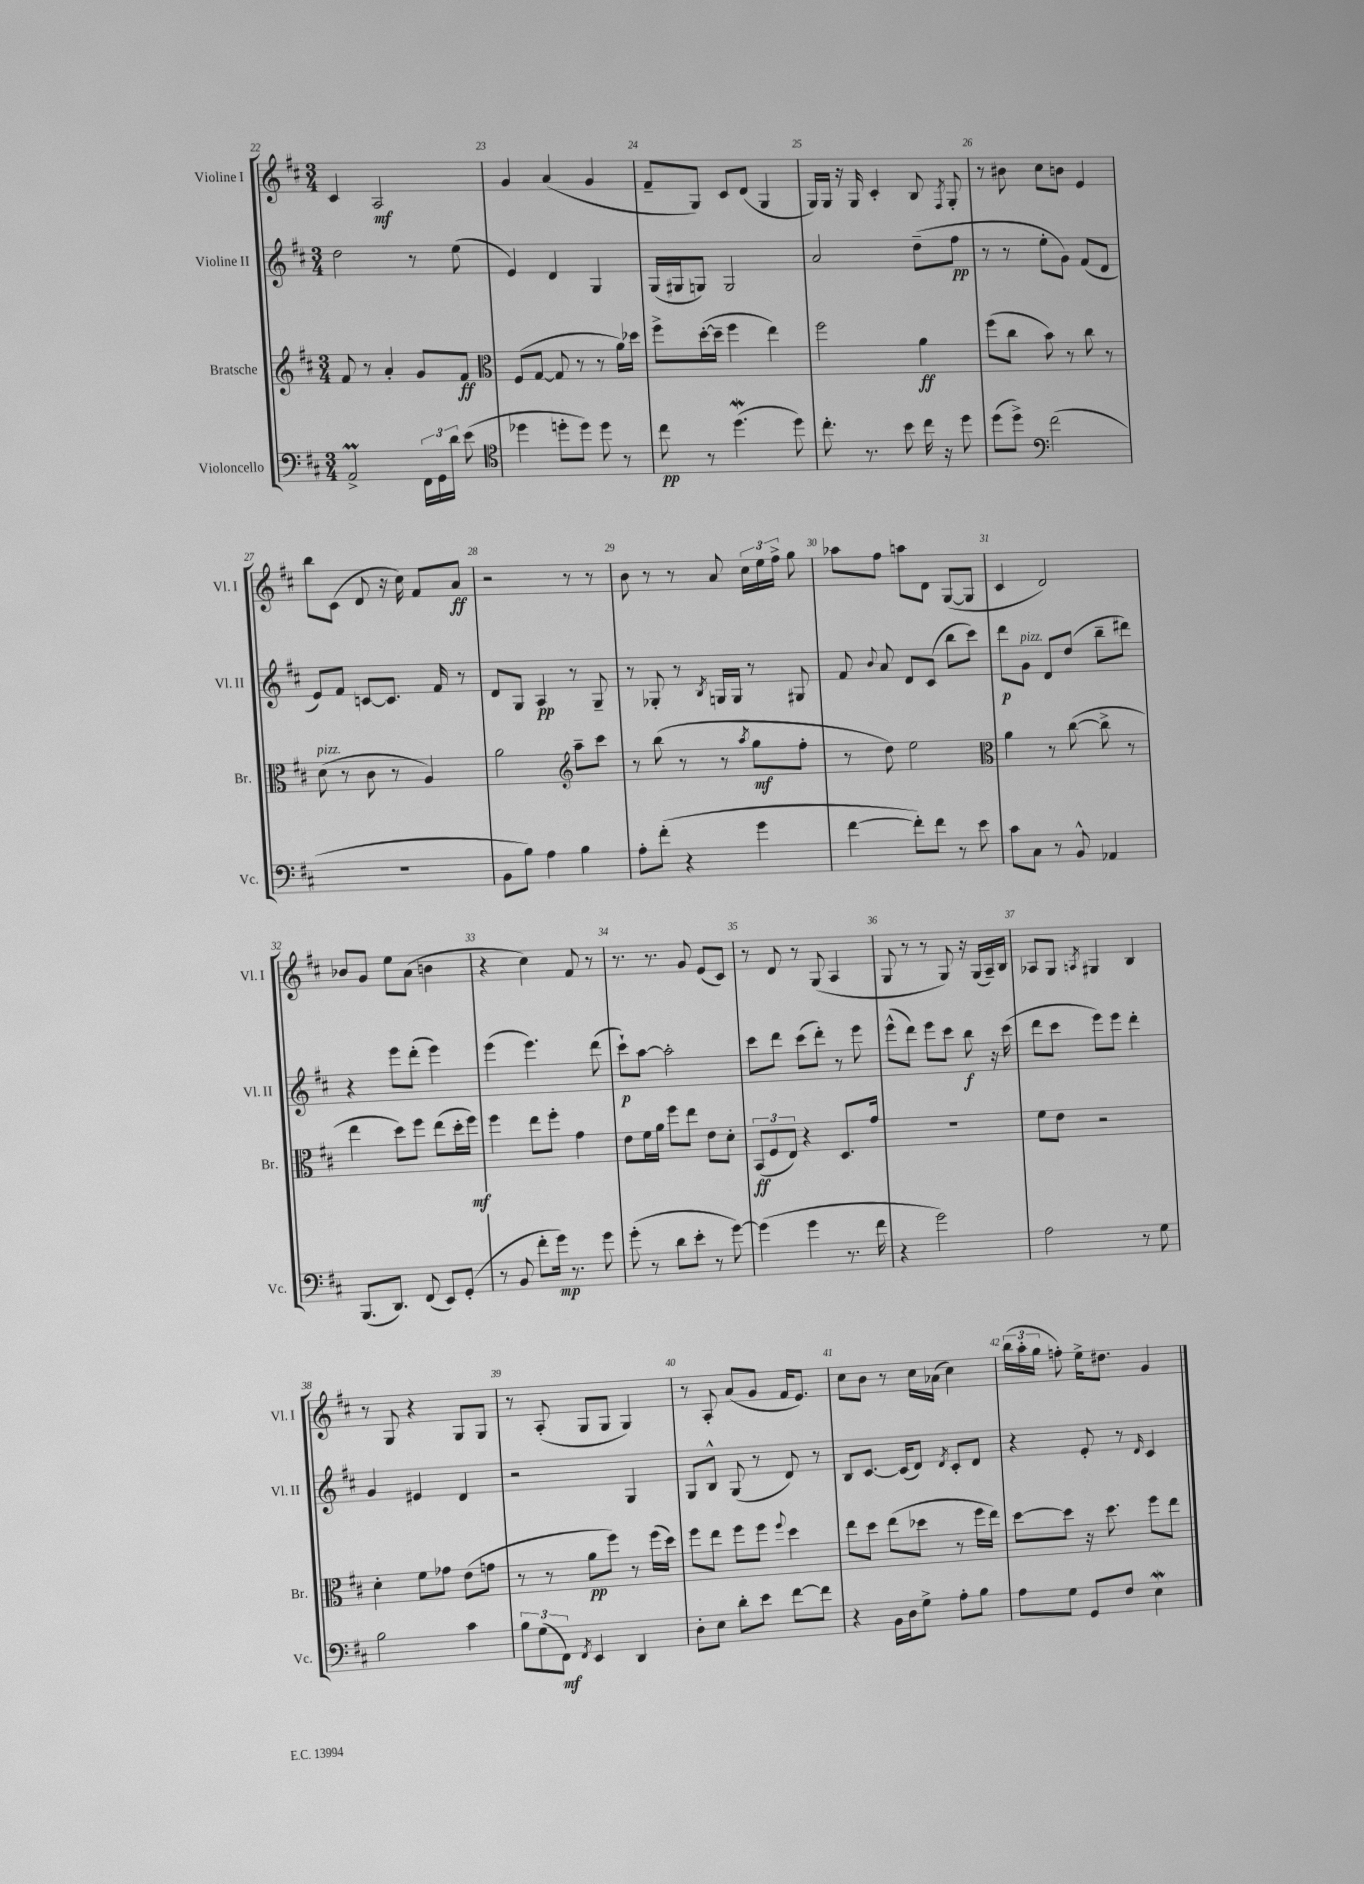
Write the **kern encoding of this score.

**kern	**kern	**kern	**kern
*staff4	*staff3	*staff2	*staff1
*clefF4	*clefG2	*clefG2	*clefG2
*k[f#c#]	*k[f#c#]	*k[f#c#]	*k[f#c#]
*M3/4	*M3/4	*M3/4	*M3/4
2AA^	8f#	2dd	4c#
.	8r	.	.
.	4a'	.	2A
24FF#	8g	8r	.
24GG	.	.	.
24d	.	.	.
(8e	8f#	(8ee	.
=	=	=	=
*clefC4	*clefC3	*	*
4dd-	(8F#	4e)	4g
.	[8G	.	.
8dd'	8G]	4d	(4a
8dd)	8r	.	.
8dd	8r	4G	4g
8r	16a)	.	.
.	16dd-	.	.
=	=	=	=
8cc#	8ff#^	(16G	8f#~
.	.	16G#	.
8r	([16dd'	8G)	8G)
.	16dd~]	.	.
(4.dd	4ff#	2G	8c#
.	.	.	(8d
.	4ee)	.	4G
8dd)	.	.	.
=	=	=	=
8.cc#'	2ff#	2a	16G)
.	.	.	16G
.	.	.	16r
8.r	.	.	16G
.	.	.	4c#'
8b	.	.	.
16cc#	4a	(8dd~	8B
16r	.	.	.
.	.	.	8qF#
8dd	.	8ff#	8G'
=	=	=	=
(8dd	(8ff#	8r	8r
8dd^)	8cc#	8r	8b#
*clefF4	*	*	*
(2f#	8b)	8ee'	8cc#
.	8r	8g)	8b
.	8cc#	(8f#	4e
.	8r	8d	.
=	=	=	=
2.r	(8d	8e)	8bb
.	8r	8f#	(8c#
.	8c#	[8c	8d
.	8r	8.c]	16r
.	.	.	16cc#)
.	4A)	.	8f#
.	.	16f#	.
.	.	8r	8a
=	=	=	=
8BB	2a	8d	2r
8B)	.	8G	.
4A	.	4A	.
*	*clefG2	*	*
4B	8aa~	8r	8r
.	8ccc#	8G~	8r
=	=	=	=
8A'	8r	8r	8b
(8f#'	(8bb	8G-'	8r
4r	8r	8r	8r
.	.	8qB	.
.	8r	16G	8a
.	.	16G	.
.	8qaa	.	.
4g	8gg	8r	24cc#
.	.	.	24ee
.	.	.	24ff#^
.	8ff#'	8G#	8gg
=	=	=	=
[4f#	8r	8f#	8aa-
.	.	8qqb	.
.	8dd)	8a	8ff#
8f#'])	2ee	8d	8aa
8f#	.	(8c#	8d
8r	.	8bb	([8G
8e	.	8ccc#)	8G]
=	=	=	=
*	*clefC3	*	*
8c#	4a	8ddd	4c#
8C#	.	8g	.
8r	8r	8d	2d)
8BB^^	([8cc#	(8dd	.
4AA-	8cc#^]	8bb~	.
.	8r	8ddd#)	.
=	=	=	=
(8.BBB	4ee	4r	8b-
.	.	.	8g
8.DD)	.	.	.
.	8dd)	8eee	8ee
(8FF#	8ff#	(8ddd'	(8a
8EE)	(8ee	4eee)	4b
(8GG'	16dd'	.	.
.	16ff#)	.	.
=	=	=	=
8r	4ff#	(4eee	4r
8BB	.	.	.
8f#'	8ee	4.eee)	4cc#)
16g)	8ff#'	.	.
8.r	.	.	.
.	4g	.	8f#
8g	.	(8ddd	8r
=	=	=	=
(8g'	8e	8ccc#`)	8.r
8r	16f#	[8aa	.
.	16a	.	8.r
8d	8ff#	2aa']	.
8e'	8ee	.	8g
8r	8e	.	(8e
[8g)	8d'	.	8c#)
=	=	=	=
(4g]	(12BB	8ccc#	8r
.	12F#	.	.
.	.	8ddd	8d
.	12E)	.	.
4g	4r	(8ccc#	8r
.	.	8ddd')	(8G
8.r	8.D	8r	4A
.	.	8eee	.
16f#	16g	.	.
=	=	=	=
4r	2.r	(8eee^^	8G
.	.	8ddd)	8r
2g)	.	8eee	8r
.	.	8ccc#	8G)
.	.	8bb	16r
.	.	.	(16G
.	.	16r	16A~)
.	.	(16ccc#	16B
=	=	=	=
2A	8f#	8ddd	8A-
.	8e	8ccc#	8G
.	.	.	8qA
.	2r	8eee)	4G#
.	.	8eee	.
8r	.	4ddd'	4B
8G	.	.	.
=	=	=	=
2B	4d'	4g	8r
.	.	.	8G
.	8f#	4e#	4r
.	8g-	.	.
4c#	(8e	4d	8G
.	8g	.	8G
=	=	=	=
12B	8r	2r	8r
(12G	.	.	.
.	8r	.	(8A'
12FF#)	.	.	.
8qFF#	.	.	.
4EE	8a	.	8G
.	8ff#)	.	8G
4DD	8r	4G	4G)
.	(16ff#	.	.
.	16dd)	.	.
=	=	=	=
8D'	8ff#	8G	8r
8E	8ee	8B^^	8A'
8d'	8ff#	(8G	(8a
8e	8ff#	8r	8g
.	8qqff#	.	.
[8f#	4dd	8d)	16f#
.	.	.	8.e)
8f#]	.	8r	.
=	=	=	=
4r	8ee	8B	8cc#
.	8dd	[8.c#	8b
16BB	(8ee	.	8r
16D	.	(16c#]	.
8G^	8dd-	8d)	16cc#
.	.	.	(16a-
.	.	8qd	.
8A'	8r	8c#'	4cc#)
8B	16ff#	8d	.
.	16ee)	.	.
=	=	=	=
8A	[8dd	4r	(24bb
.	.	.	24aa'
.	.	.	24gg
8G	8dd]	.	8ff')
8GG	16r	8e'	16ee^
.	8.dd	.	8.dd#
8F#	.	8r	.
.	.	16qqd	.
4E	8ff#	4c#	4g
.	8ee	.	.
==	==	==	==
*-	*-	*-	*-
